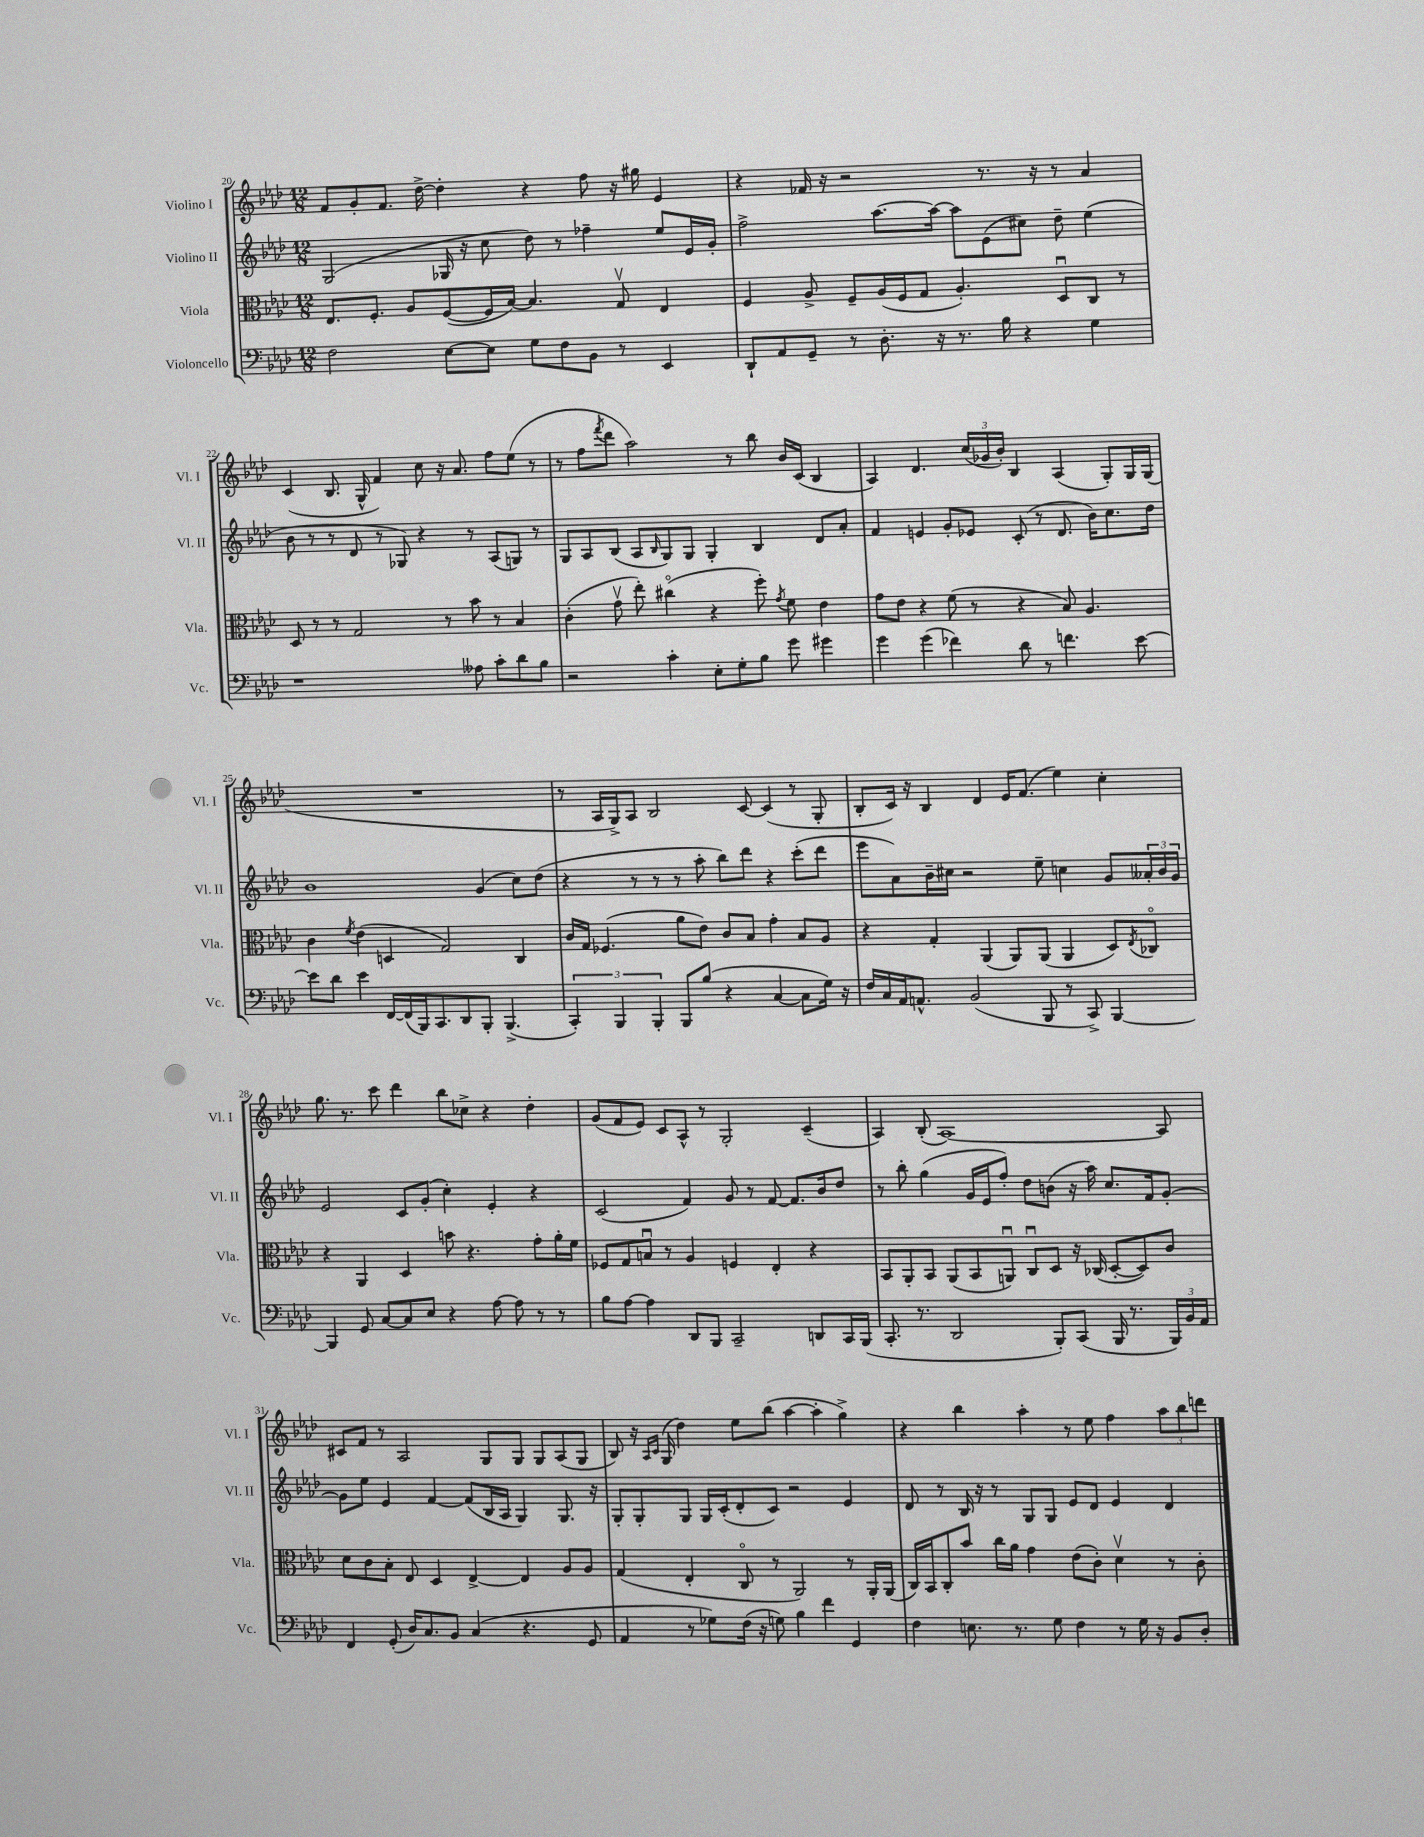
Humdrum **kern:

**kern	**kern	**kern	**kern
*part4	*part3	*part2	*part1
*staff4	*staff3	*staff2	*staff1
*I"Violoncello	*I"Viola	*I"Violino II	*I"Violino I
*I'Vc.	*I'Vla.	*I'Vl. II	*I'Vl. I
*clefF4	*clefC3	*clefG2	*clefG2
*k[b-e-a-d-]	*k[b-e-a-d-]	*k[b-e-a-d-]	*k[b-e-a-d-]
*M12/8	*M12/8	*M12/8	*M12/8
=20	=20	=20	=20
2F\	8.E-/L	(2G/	8f/L
.	.	.	8g'/
.	8.F'/J	.	.
.	.	.	8.f/J
.	8A-/L	.	.
.	.	.	[16dd-^\
[8E-\L	([8F/	16G-X/	4dd-'\]
.	.	16r	.
8E-\J]	16F/L]	8cc\	.
.	[16B-/JJ)	.	.
8G\L	4.B-/]	8dd-\)	4r
8F\	.	8r	.
8BB-\J	.	4ff-X~\	8ff\
8r	8Gv/	.	16r
.	.	.	16gg#X\
4EE-/	4E-/	8ee-/L	4e-/
.	.	16e-/L	.
.	.	16g'/JJ	.
=21	=21	=21	=21
8DD-`/L	4F/	2ff^\	4r
8AA-/	.	.	.
8GG~/J	8A-^/	.	16f-X/
.	.	.	16r
8r	8F~/L	.	2r
8.D-'\	(16A-/L	[8.aa-\L	.
.	16F/J	.	.
.	8G/J	.	.
16r	.	16aa-\Jk_	.
8.r	4.A-'/)	8aa-\L]	.
.	.	(8e-\	8.r
16B-\	.	.	.
4r	.	8cc#X\J)	.
.	.	.	16r
.	8D-u/L	8dd-~\	8r
4G\	8C/J	(4ee-\	4a-/
.	8r	.	.
!!LO:LB:g=z
=22	=22	=22	=22
1r	8D-/	8b-\	(4c/
.	8r	8r	.
.	8r	8r	8.B-/
.	2G/	8d-/	.
.	.	.	16G^^/
.	.	8r	4f/)
.	.	8G-X/)	.
.	.	4r	8cc\
.	8r	.	16r
.	.	.	8.a-/
8A--X\	8b-\	8r	.
8c'\L	8r	(8A-/L	8ff\L
8d-\	4B-/	8Gn/J)	(8ee-\J
8B-\J	.	8r	8r
=23	=23	=23	=23
2r	(4c'\	8G/L	8r
.	.	8A-/	8ff\L
.	.	.	8qfff/
.	8gv\	(8B-/J	8ddd-\J
.	8ee-'\)	8A-/L	2aa-\)
.	.	16qqB-/	.
4c'\	(4cc#X\	8G/)	.
.	.	8G/J	.
8E-'\L	4r	4G'/	.
8G'\	.	.	8r
8B-\J	8ff'\)	4B-/	8bb-\
.	8qg/	.	.
8g\	8f\	.	16b-/LL
.	.	.	(16c/JJ
4g#X\	4e-\	8d-/L	4B-/
.	.	8a-'/J	.
=24	=24	=24	=24
4g\	8g\L	4f/	4A-/)
.	8e-\J	.	.
(4g\	4r	4en/	4.d-/
4f-X\)	(8f\	8g'/L	.
.	8r	8e-X/J	(24cc/LL
.	.	.	24g-X/
.	.	.	24b-'/JJ)
8d-\	4r	(8c'/	4B-/
8r	.	8r	.
4.fn\	8B-/)	8.d-/	(4A-/
.	4.A-/	.	.
.	.	16b-\KL)	.
.	.	8.cc\	8G'/L)
[8e-\	.	.	16G/L
.	.	16dd-\Jk	(16G/JJ
!!LO:LB:g=z
=25	=25	=25	=25
8e-\L]	4c\	1b-	1.r
8d-\J	.	.	.
.	8qf/	.	.
4e-\	(4e-\	.	.
[16FF/LL	4Dn/	.	.
(16FF/]	.	.	.
16BBB-/J)	.	.	.
8.CC/	.	.	.
.	2G/)	.	.
8DD-/	.	.	.
8BBB-'/J	.	(4g/	.
(4.BBB-^/	.	.	.
.	4C/	8cc\L)	.
.	.	(8dd-\J	.
=26	=26	=26	=26
6CC'/)	16c/LL	4r	8r
.	16G/JJ	.	.
.	(4.F-X/	.	16A-/LL
6BBB-/	.	.	.
.	.	.	16G^/J)
.	.	8r	8A-/J
6BBB-'/	.	.	.
.	.	8r	2B-/
8BBB-/L	8a-\L	8r	.
(8B-/J	8e-\J)	8aa-'\	.
4r	8c/L	8bb-\L)	.
.	8B-/J	8ddd-\J	[8c/
[4C/	4g'\	4r	(4c/]
8C\L]	8B-/L	(8ccc'\L	8r
16G\Jk)	8A-/J	8ddd-\J	8G'/
16r	.	.	.
=27	=27	=27	=27
16F/LL	4r	8eee-\L	8B-'/L
16C/	.	.	.
16AA-/J	.	8a-\)	16c/Jk)
8.AAn^^/J	.	.	16r
.	4G'/	16b-~\L	4B-/
.	.	16cc#X\JJ	.
(2BB-/	.	2r	.
.	(4AA-/	.	4d-/
.	8AA-/L)	.	16e-/KL
.	.	.	(8.f/J
8BBB-/	(8AA-/J	8ee-~\	.
8r	4AA-/	4ccn\	4ee-\)
8CC^/)	.	.	.
[4BBB-/	8D-/L)	8g/L	4cc'\
.	8qE-/	.	.
.	8C-X/J	24a--X'/L	.
.	.	24b-/	.
.	.	24g/JJ	.
!!LO:LB:g=z
=28	=28	=28	=28
4BBB-/]	4r	2e-/	8.gg\
.	.	.	8.r
8GG/	4AA-/	.	.
[8C/L	.	.	8ccc\
8C/]	4D-/	8c/L	4ddd-\
8E-/J	.	(8g'/J	.
4r	8bn\	4cc'\)	8bb-\L
.	4.r	.	8cc-X^\J
[8A-\	.	4e-'/	4r
8A-\]	.	.	.
8r	8g'\L	4r	4dd-'\
8r	16a-'\L	.	.
.	16f\JJ	.	.
=29	=29	=29	=29
8B-\L	8F-X/L	(2c/	(8g/L
[8A-\J	8G/	.	8f/
4A-\]	8Bnu/J	.	8e-/J)
.	8r	.	8c/L
8DD-/L	4A-/	4f/)	8A-^^/J
8BBB-/J	.	.	8r
2CC~/	4Fn/	8g/	2G'/
.	.	8r	.
.	4E-'/	[8f/	.
.	.	8.f/L]	.
8DDn/L	4r	.	(4c~/
.	.	16b-/k	.
16CC/L	.	8dd-/J	.
(16BBB-/JJ	.	.	.
=30	=30	=30	=30
8.CC'/	8BB-/L	8r	4A-/)
.	8AA-'/	8bb-'\	.
8.r	.	.	.
.	8BB-/J	(4gg\	(8B-'/
2DD-/	(8AA-/L	.	[1A-)
.	8BB-/	16g/LL	.
.	.	16e-/J	.
.	8AAnu/J)	8ff'/J)	.
.	8Cu/L	8dd-\L	.
8BBB-'/L)	8D-/J	(8bn\J	.
(8CC/J	16r	16r	.
.	(16C-X/	16aa-\)	.
16BBB-/	[8D-'/L	8.cc/L	.
8.r	.	.	.
.	8D-/])	.	.
.	.	16f/k	.
24BBB-/LL)	8c/J	[8g'/J	8A-/]
24BB-/	.	.	.
24AA-/JJ	.	.	.
!!LO:LB:g=z
=31	=31	=31	=31
4FF/	8d-\L	8g\L]	8c#X/L
.	8c\	8ee-\J	8f/J
(8GG'/	8B-'\J	4e-/	8r
16D-/KL)	8E-/	.	2A-/
8.C/	.	.	.
.	4D-/	[4f/	.
8BB-/J	.	.	.
(4C/	[4E-^/	(8f/L]	.
.	.	16B-/L	8G/L
.	.	16A-/JJ	.
4.r	4E-/]	4G/)	8G/J
.	.	.	8G/L
.	8A-/L	8.G/	(8A-/
8GG/	8A-/J	.	8G/J
.	.	16r	.
=32	=32	=32	=32
4AA-/	(4G/	8G'/L	8B-/)
.	.	8G'/	16r
.	.	.	16qqA-/LL
.	.	.	16qqc/JJ
.	.	.	(16G/
8r	4E-'/	8G/J	4dd-\)
8G-X\L)	.	16G/LL	.
.	.	(16c'/J	.
(16F\Jk	8C/	8d-'/	8ee-\L
16r	.	.	.
8Gn\)	8r	8c/J)	(8bb-\J
4B-\	2AA-/)	2r	[4aa-\
4f\	.	.	4aa-'\]
4GG/	8r	4e-/	4gg^\)
.	16AA-'/LL	.	.
.	(16AA-/JJ	.	.
=33	=33	=33	=33
4F\	16C/LL)	8d-/	4r
.	16BB-/J	.	.
.	8C'/	8r	.
8.En\	8b-/J	16B-/	4bb-\
.	.	16r	.
.	16cc\LL	8r	.
8.r	16a-\JJ	.	.
.	4g\	8G/L	4aa-'\
8G\	.	8G/J	.
4F\	(8e-\L	8e-/L	8r
.	8c'\J)	8d-/J	8ee-\
8r	4d-v\	4e-/	4ff\
16G\	.	.	.
16r	.	.	.
8BB-/L	8r	4d-/	12aa-\L
.	.	.	12bb-\
8D-'/J	8c'\	.	.
.	.	.	12dddn\J
==	==	==	==
*-	*-	*-	*-
